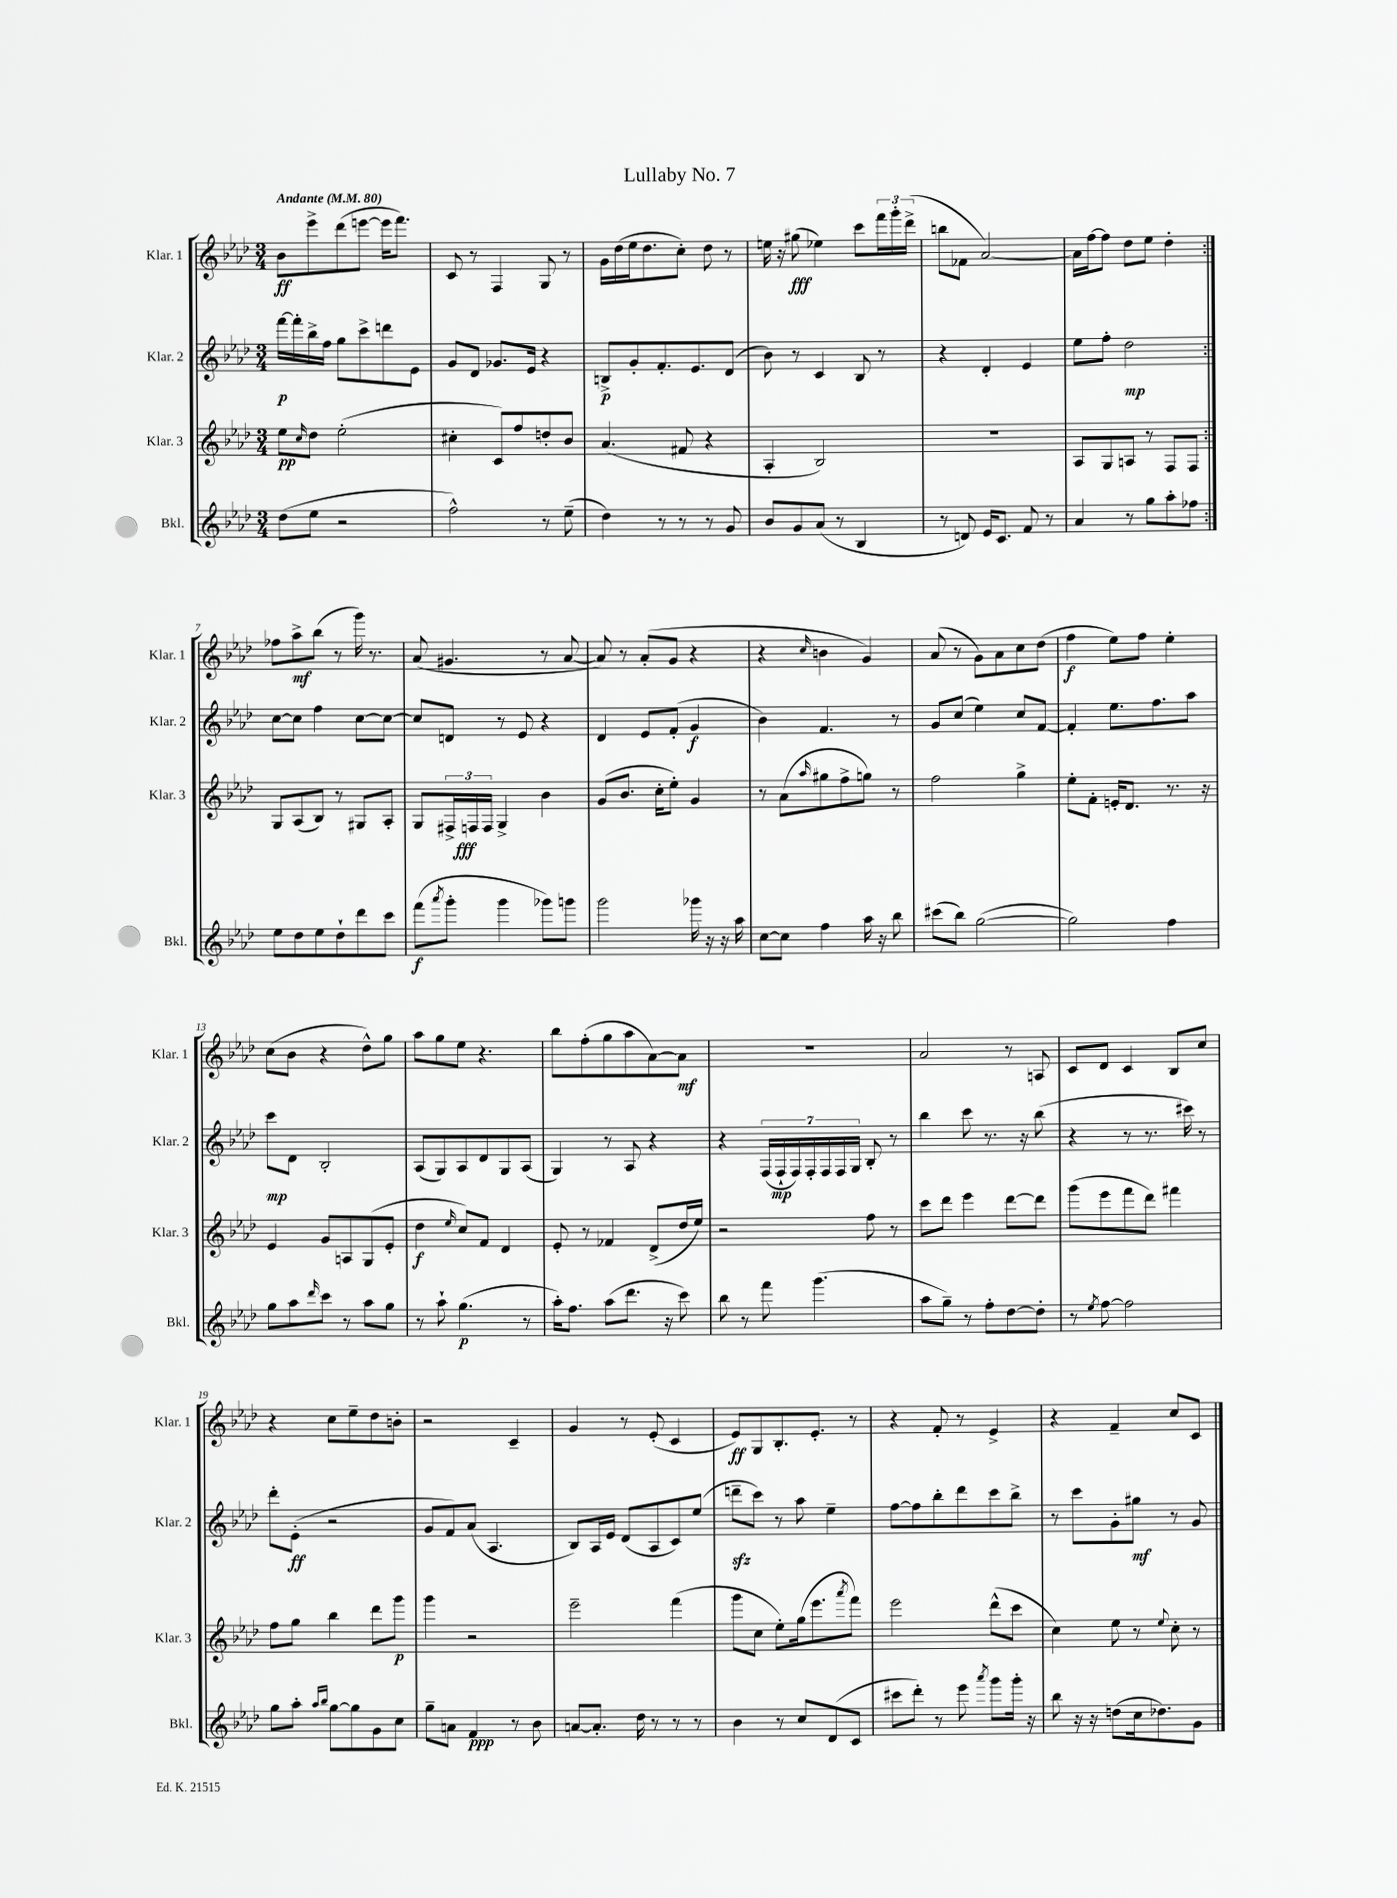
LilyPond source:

\header { title = "Lullaby No. 7" }
<<
\new StaffGroup <<
\new Staff = "s0" \with { instrumentName = "Klar. 1" shortInstrumentName = "Klar. 1" } {
    \clef treble \key aes \major \numericTimeSignature \time 3/4 \tempo "Andante" 4 = 80
    \repeat volta 2 { bes'8\ff ees'''8-> des'''8( e'''8~ e'''16 f'''8.) |
    c'8 r8 f4 g8 r8 |
    g'16 des''16( ees''16 des''8. c''8-.) des''8 r8 |
    e''16 r16 gis''8\fff( ees''4) c'''8 \tuplet 3/2 { f'''16 g'''16-. des'''16->( } |
    b''8 fes'8 aes'2~) |
    aes'16 f''16~ f''8 des''8 ees''8 des''4-. | }
    fes''8 aes''8->\mf bes''8( r8 g'''16) r8. |
    aes'8( gis'4. r8 aes'8~ |
    aes'8) r8 aes'8-.( g'8 r4 |
    r4 \grace { c''16 } b'4 g'4) |
    aes'8( r8 g'8) aes'8 c''8 des''8( |
    f''4\f ees''8) f''8 ees''4-. |
    c''8( bes'8 r4 des''8-^) g''8 |
    aes''8 g''8 ees''8 r4. |
    bes''8 f''8-.( g''8 aes''8 aes'8~) aes'8\mf |
    r2. |
    aes'2 r8 a8 |
    c'8 des'8 c'4 bes8 c''8 |
    r4 c''8 ees''8-- des''8 b'8-. |
    r2 c'4-- |
    g'4 r8 ees'8-.( c'4 |
    ees'8\ff) g8 bes8.-. ees'8.-. r8 |
    r4 f'8-. r8 ees'4-> |
    r4 f'4-- c''8 c'8 \bar "|." |
}
\new Staff = "s1" \with { instrumentName = "Klar. 2" shortInstrumentName = "Klar. 2" } {
    \clef treble \key aes \major \numericTimeSignature \time 3/4
    \repeat volta 2 { f'''16~\p f'''16-. bes''16-> f''16 g''8 c'''8-> d'''8 ees'8 |
    g'8 des'8 ges'8. ees'16 r4 |
    b8->\p g'8-. f'8.-. ees'8. des'8( |
    bes'8) r8 c'4 bes8 r8 |
    r4 des'4-. ees'4 |
    ees''8 f''8-. des''2\mp | }
    c''8~ c''8 f''4 c''8~ c''8~ |
    c''8 d'8 r8 ees'8 r4 |
    des'4 ees'8 f'8-.( g'4\f |
    bes'4) f'4. r8 |
    g'8 c''8( ees''4) c''8 f'8~ |
    f'4-. ees''8. f''8. aes''8 |
    c'''8\mp des'8 bes2-. |
    aes8( g8) aes8 des'8 g8 aes8( |
    g4) r8 aes8 r4 |
    r4 \tuplet 7/4 { f16( f16-!\mp f16) f16-. f16 f16 g16 } bes8-. r8 |
    bes''4 c'''8 r8. r16 bes''8( |
    r4 r8 r8. cis'''16) r8 |
    des'''8-. ees'8-.\ff( r2 |
    g'8 f'8) aes'8( aes4. |
    bes8) aes16 ees'16 des'8( aes8 c'8) ees''8( |
    d'''8--\sfz c'''8) r8 aes''8 ees''4-- |
    f''8~ f''8 bes''8-. des'''8 c'''8 bes''8-> |
    r8 c'''8 g'8-. gis''8\mf r8 g'8 \bar "|." |
}
\new Staff = "s2" \with { instrumentName = "Klar. 3" shortInstrumentName = "Klar. 3" } {
    \clef treble \key aes \major \numericTimeSignature \time 3/4
    \repeat volta 2 { ees''8\pp \grace { c''16 } des''8 ees''2-.( |
    cis''4-. c'8) f''8 d''8-. bes'8 |
    aes'4.( fis'8 r4 |
    aes4-. bes2) |
    R2. |
    aes8 g8 a8 r8 f8 f8 | }
    g8 aes8( bes8) r8 gis8 aes8-. |
    g8 \tuplet 3/2 { fis16-> f16\fff f16 } g4-> bes'4 |
    g'8( bes'8. c''16-. ees''8-.) g'4 |
    r8 aes'8( \grace { aes''16 } gis''8 f''8-> g''8) r8 |
    f''2 g''4-> |
    ees''8-. f'8-. e'16-. des'8. r8. r16 |
    ees'4 g'8 a8 g8( ees'8-. |
    des''4\f \grace { ees''16 } c''8) f'8 des'4 |
    ees'8-. r8 fes'4 des'8->( des''16 ees''16) |
    r2 f''8 r8 |
    c'''8 des'''8 ees'''4 des'''8~ des'''8 |
    g'''8( ees'''8 f'''8 des'''8) fis'''4 |
    f''8 g''8 bes''4 des'''8 g'''8\p |
    g'''4 r2 |
    ees'''2-- f'''4( |
    g'''8 c''8 ees''8-.) g''16( ees'''8. \acciaccatura { aes'''8 } f'''8) |
    ees'''2 des'''8-^( c'''8 |
    c''4) ees''8 r8 \appoggiatura { ees''8 } c''8-. r8 \bar "|." |
}
\new Staff = "s3" \with { instrumentName = "Bkl." shortInstrumentName = "Bkl." } {
    \clef treble \key aes \major \numericTimeSignature \time 3/4
    \repeat volta 2 { des''8( ees''8 r2 |
    f''2-^) r8 ees''8--( |
    des''4) r8 r8 r8 g'8 |
    bes'8 g'8 aes'8( r8 bes4 |
    r8 d'8) ees'16 c'8. f'8 r8 |
    aes'4 r8 g''8 aes''8-. fes''8 | }
    ees''8 des''8 ees''8 des''8-! des'''8 c'''8 |
    f'''8\f( \acciaccatura { aes'''8 } g'''8-. g'''4 ges'''8) g'''8 |
    g'''2 ges'''16 r16 r16 aes''16 |
    c''8~ c''8 f''4 aes''16 r16 bes''8 |
    cis'''8( bes''8) g''2~( |
    g''2) f''4 |
    g''8 aes''8 \grace { des'''16 } c'''8 r8 aes''8 g''8 |
    r8 aes''8-! g''4.\p( r8 |
    aes''16-.) f''8. aes''8( des'''8. r16 c'''8) |
    bes''8 r8 f'''8 g'''4.( |
    aes''8 g''8--) r8 f''8-. des''8~ des''8-. |
    r8 \acciaccatura { ees''8 } f''8~ f''2 |
    g''8 aes''8-. \grace { aes''16 bes''16 } g''8~ g''8 g'8 c''8 |
    g''8-- a'8 f'4\ppp r8 bes'8 |
    a'8~ a'8.-. des''16 r8 r8 r8 |
    bes'4 r8 c''8 des'8( c'8 |
    cis'''8 des'''8-.) r8 ees'''8 \acciaccatura { aes'''8 } g'''8 g'''16-. r16 |
    bes''8 r16 r16 d''8( c''16 des''8.) g'8 \bar "|." |
}
>>
>>
